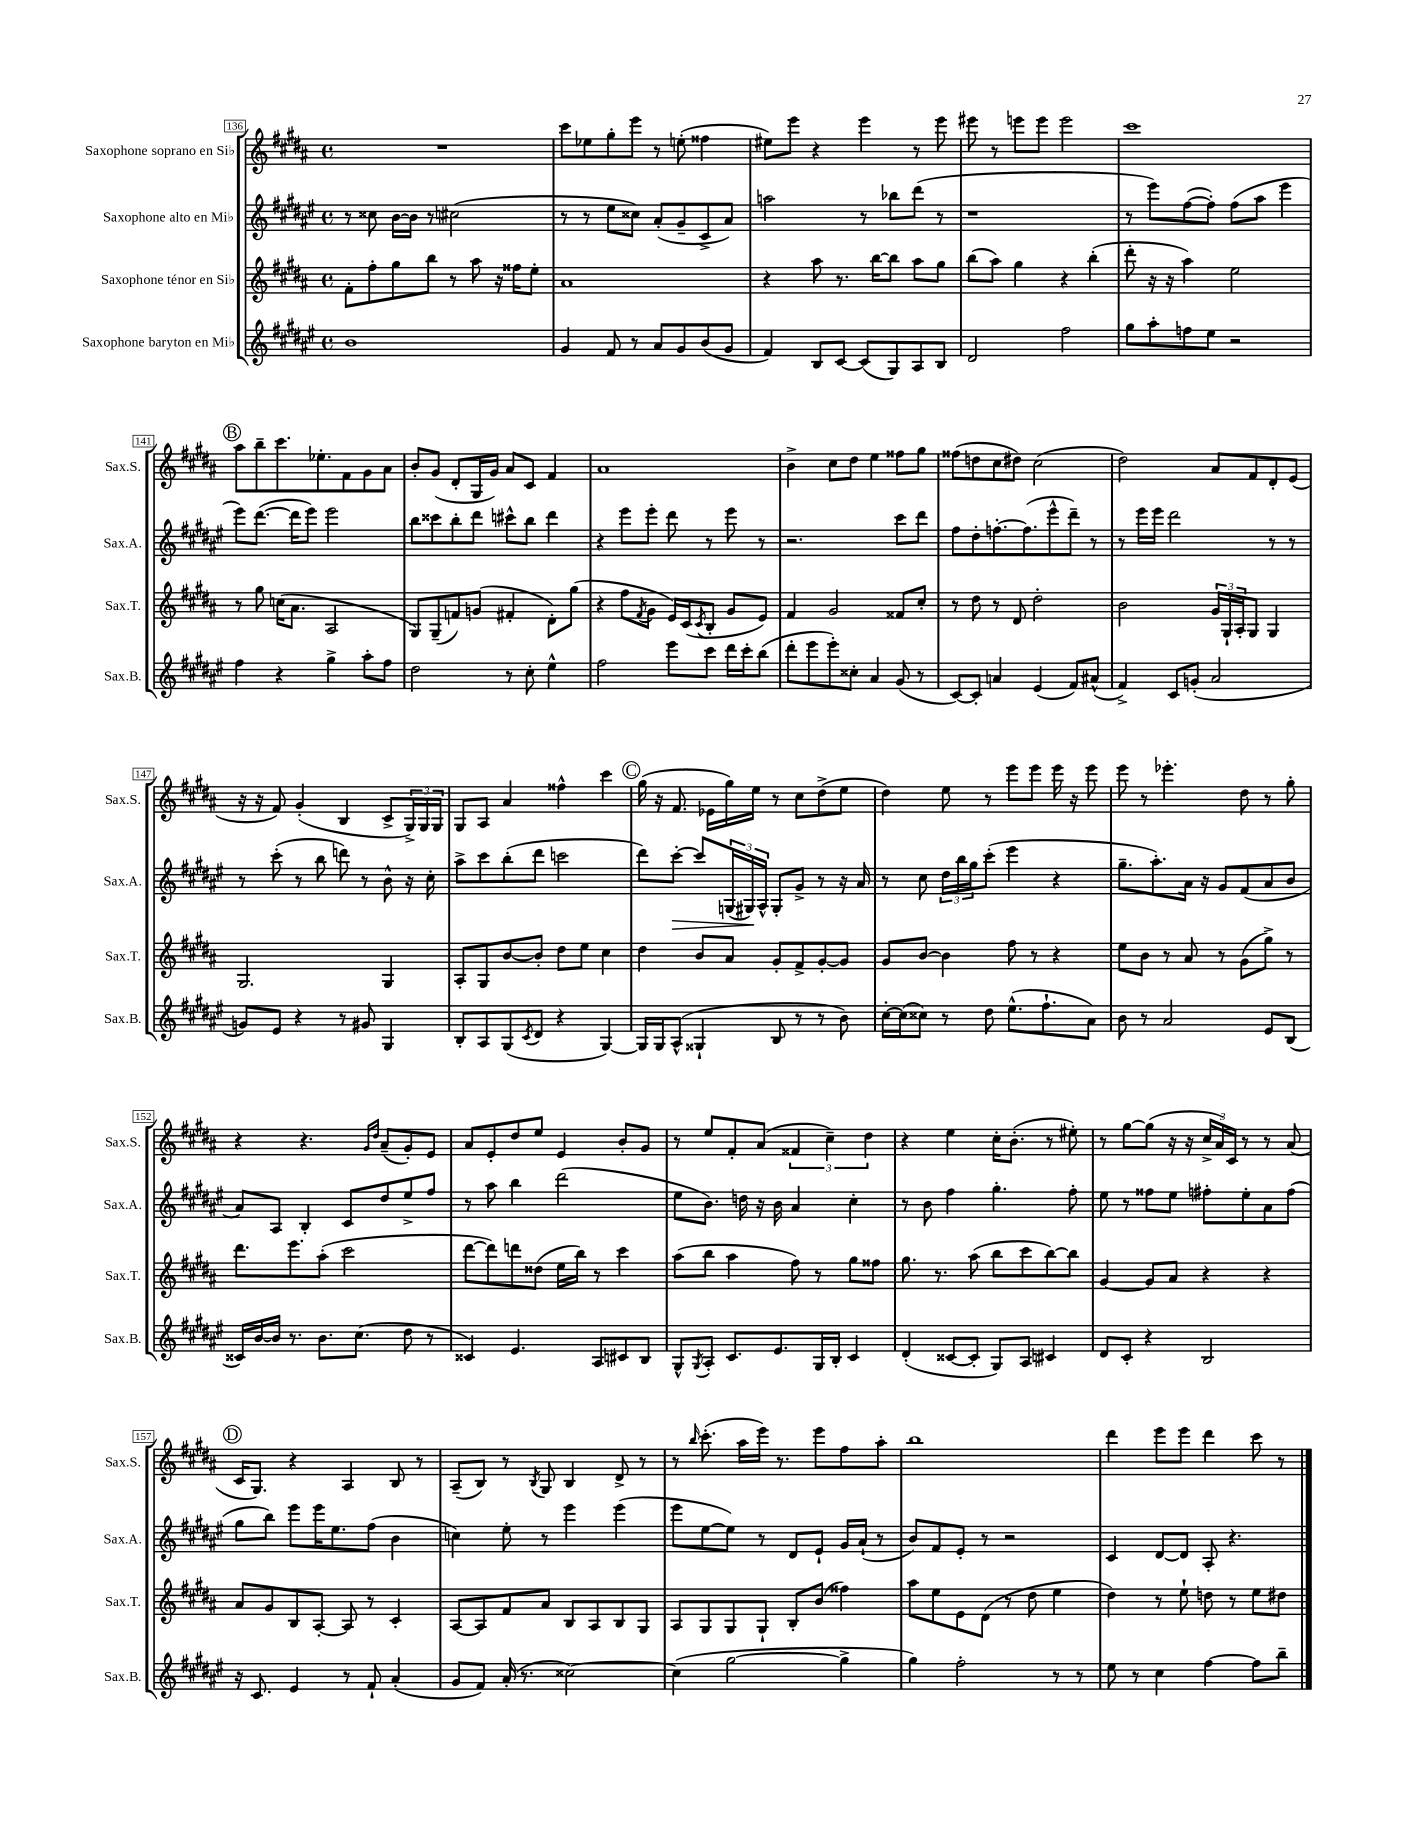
<<
\new StaffGroup <<
\new Staff = "s0" \with { instrumentName = "Saxophone soprano en Sib" shortInstrumentName = "Sax.S." } {
    \clef treble \key b \major \defaultTimeSignature \time 4/4
    R1 |
    cis'''8 ees''8 gis''8-. e'''8 r8 e''8-.( fisis''4 |
    eis''8) e'''8 r4 e'''4 r8 e'''8 |
    eis'''8 r8 e'''8 e'''8 e'''2 |
    cis'''1 |
    \mark \markup { \circle "B" } ais''8 b''8-- cis'''8. ees''8.-. fis'8 gis'8 ais'8 |
    b'8-. gis'8( dis'8-. gis16 gis'16) ais'8 cis'8 fis'4 |
    ais'1 |
    b'4-> cis''8 dis''8 e''4 fisis''8 gis''8 |
    fisis''8( d''8 cis''8 dis''8) cis''2( |
    dis''2) ais'8 fis'8 dis'8-. e'8( |
    r16 r16 fis'8) gis'4-.( b4 cis'8-> \tuplet 3/2 { gis16->) gis16 gis16 } |
    gis8 ais8 ais'4 fisis''4-^ cis'''4 |
    \mark \markup { \circle "C" } gis''16( r16 fis'8. ees'16 gis''16) e''16 r8 cis''8 dis''8->( e''8 |
    dis''4) e''8 r8 e'''8 e'''8 e'''16 r16 e'''8 |
    e'''8 r8 ees'''4.-. dis''8 r8 gis''8-. |
    r4 r4. \grace { gis'16 dis''16 } ais'8--( gis'8-.) e'8 |
    ais'8 e'8-. dis''8 e''8 e'4 b'8-. gis'8 |
    r8 e''8 fis'8-. ais'8( \tuplet 3/2 { fisis'4 cis''4--) dis''4 } |
    r4 e''4 cis''16-. b'8.-.( r8 eis''8-.) |
    r8 gis''8~ gis''8( r16 r16 \tuplet 3/2 { cis''16-> ais'16) cis'16 } r8 r8 ais'8( |
    \mark \markup { \circle "D" } cis'16 gis8.) r4 ais4 b8 r8 |
    ais8--( b8) r8 \acciaccatura { b8 } gis8 b4 dis'8-> r8 |
    r8 \grace { b''16 } cis'''8.-.( ais''16 e'''16) r8. e'''8 fis''8 ais''8-. |
    b''1 |
    dis'''4 e'''8 e'''8 dis'''4 cis'''8 r8 \bar "|." |
}
\new Staff = "s1" \with { instrumentName = "Saxophone alto en Mib" shortInstrumentName = "Sax.A." } {
    \clef treble \key fis \major \defaultTimeSignature \time 4/4
    r8 cisis''8 b'16~ b'16 r8 cis''2( |
    r8 r8 eis''8 cisis''8) ais'8-.( gis'8-- cis'8-> ais'8) |
    a''2 r8 bes''8 dis'''8( r8 |
    r1 |
    r8 eis'''8) fis''8~( fis''8-.) fis''8( ais''8 eis'''4 |
    \mark \markup { \circle "B" } eis'''8) dis'''8.~( dis'''16 eis'''8) eis'''2 |
    b''8 cisis'''8 b''8-. dis'''8 cis'''8-^ b''8 dis'''4 |
    r4 eis'''8 eis'''8-. dis'''8 r8 eis'''8 r8 |
    r2. cis'''8 dis'''8 |
    fis''8 dis''8-. f''8.~-. f''8.( eis'''8-^ dis'''8--) r8 |
    r8 eis'''16 eis'''16 dis'''2 r8 r8 |
    r8 cis'''8-.( r8 b''8 d'''8) r8 b'8-^ r16 cis''16-. |
    ais''8-> cis'''8 b''8-.( dis'''8 c'''2 |
    \mark \markup { \circle "C" } dis'''8) cis'''8~-.\> cis'''8 \tuplet 3/2 { g16( gis16\!) ais16-^ } gis8-. gis'8-> r8 r16 ais'16 |
    r8 cis''8 \tuplet 3/2 { dis''16 b''16 gis''16 } cis'''8-.( eis'''4 r4 |
    gis''8.-- ais''8.-.) ais'16 r16 gis'8 fis'8( ais'8 b'8 |
    ais'8) ais8 b4-. cis'8 dis''8 eis''8-> fis''8 |
    r8 ais''8 b''4 dis'''2( |
    eis''8 b'8.) d''16 r16 b'16 ais'4 cis''4-. |
    r8 b'8 fis''4 gis''4.-. fis''8-. |
    eis''8 r8 fisis''8 eis''8 fis''8-. eis''8-. ais'8 fis''8( |
    \mark \markup { \circle "D" } gis''8 b''8) eis'''8 eis'''16 eis''8. fis''8( b'4 |
    c''4) eis''8-. r8 eis'''4 eis'''4( |
    eis'''8 eis''8~ eis''8) r8 dis'8 eis'8-! gis'16 ais'16-!( r8 |
    b'8) fis'8 eis'8-. r8 r2 |
    cis'4 dis'8~ dis'8 ais8-. r4. \bar "|." |
}
\new Staff = "s2" \with { instrumentName = "Saxophone ténor en Sib" shortInstrumentName = "Sax.T." } {
    \clef treble \key b \major \defaultTimeSignature \time 4/4
    fis'8-. fis''8-. gis''8 b''8 r8 ais''8 r16 fisis''16 e''8-. |
    ais'1 |
    r4 ais''8 r8. b''16~ b''8 ais''8 gis''8 |
    b''8( ais''8) gis''4 r4 b''4-.( |
    dis'''8-. r16 r16 ais''4) e''2 |
    \mark \markup { \circle "B" } r8 gis''8 c''16( ais'8. ais2 |
    gis8) gis8--( f'8) g'8( fis'4-. dis'8-.) gis''8( |
    r4 fis''8 \acciaccatura { fis'8 } gis'8 e'16) cis'16( \acciaccatura { cis'8 } b8-. gis'8 e'8) |
    fis'4 gis'2 fisis'8 cis''8-. |
    r8 dis''8 r8 dis'8 dis''2-. |
    b'2 \tuplet 3/2 { gis'16 gis16-! ais16-. } gis8 gis4 |
    gis2. gis4 |
    ais8-. gis8 b'8~ b'8-. dis''8 e''8 cis''4 |
    \mark \markup { \circle "C" } dis''4 b'8 ais'8 gis'8-. fis'8-> gis'8~-. gis'8 |
    gis'8 b'8~ b'4 fis''8 r8 r4 |
    e''8 b'8 r8 ais'8 r8 gis'8( gis''8->) r8 |
    dis'''8. e'''8. ais''8-.( cis'''2 |
    dis'''8~ dis'''8) d'''8 disis''8( e''16 b''16) r8 cis'''4 |
    ais''8( b''8 ais''4 fis''8) r8 gis''8 fisis''8 |
    gis''8. r8. ais''8( b''8 cis'''8 b''8~) b''8 |
    gis'4~ gis'8 ais'8 r4 r4 |
    \mark \markup { \circle "D" } ais'8 gis'8 b8 ais8~-. ais8 r8 cis'4-. |
    ais8~ ais8 fis'8 ais'8 b8 ais8 b8 gis8 |
    ais8 gis8 gis8 gis8-! b8-. b'8( fisis''4) |
    ais''8 e''8 e'8 dis'8( r8 dis''8 e''4 |
    dis''4) r8 e''8-! d''8 r8 e''8 dis''8 \bar "|." |
}
\new Staff = "s3" \with { instrumentName = "Saxophone baryton en Mib" shortInstrumentName = "Sax.B." } {
    \clef treble \key fis \major \defaultTimeSignature \time 4/4
    b'1 |
    gis'4 fis'8 r8 ais'8 gis'8 b'8( gis'8 |
    fis'4) b8 cis'8~ cis'8( gis8) ais8 b8 |
    dis'2 fis''2 |
    gis''8 ais''8-. f''8 eis''8 r2 |
    \mark \markup { \circle "B" } fis''4 r4 gis''4-> ais''8-. fis''8 |
    dis''2 r8 cis''8-. eis''4-^ |
    fis''2 eis'''8 cis'''8 dis'''16 cis'''16-. b''8( |
    dis'''8-. eis'''8 eis'''8-.) cisis''8-. ais'4 gis'8( r8 |
    cis'8~) cis'8-. a'4 eis'4( fis'8) ais'8-^( |
    fis'4->) cis'8 g'8-.( ais'2 |
    g'8) eis'8 r4 r8 gis'8 gis4 |
    b8-. ais8 gis8( \acciaccatura { cis'8 } dis'8 r4 gis4~) |
    \mark \markup { \circle "C" } gis16 gis16 ais8-^( gisis4-! b8 r8 r8 b'8) |
    cis''16~-. cis''16( cisis''8) r8 dis''8 eis''8.-^( fis''8.-! ais'8) |
    b'8 r8 ais'2 eis'8 b8( |
    cisis'16) b'16~ b'16 r8. b'8. cis''8.( dis''8 r8 |
    cisis'4) eis'4. ais8 cis'8 b8 |
    gis8-^ \acciaccatura { gis8 } ais8-. cis'8. eis'8. gis16 b16-. cis'4 |
    dis'4-.( cisis'8~ cisis'8-. gis8) ais8 cis'4 |
    dis'8 cis'8-. r4 b2 |
    \mark \markup { \circle "D" } r16 cis'8. eis'4 r8 fis'8-! ais'4-.( |
    gis'8 fis'8) ais'16-.( r8. cisis''2~) |
    cisis''4( gis''2~ gis''4-> |
    gis''4) fis''2-. r8 r8 |
    eis''8 r8 cis''4 fis''4~ fis''8 b''8-- \bar "|." |
}
>>
>>
\layout { \context { \Score currentBarNumber = #136 \override BarNumber.stencil = #(make-stencil-boxer 0.1 0.3 ly:text-interface::print) } }
